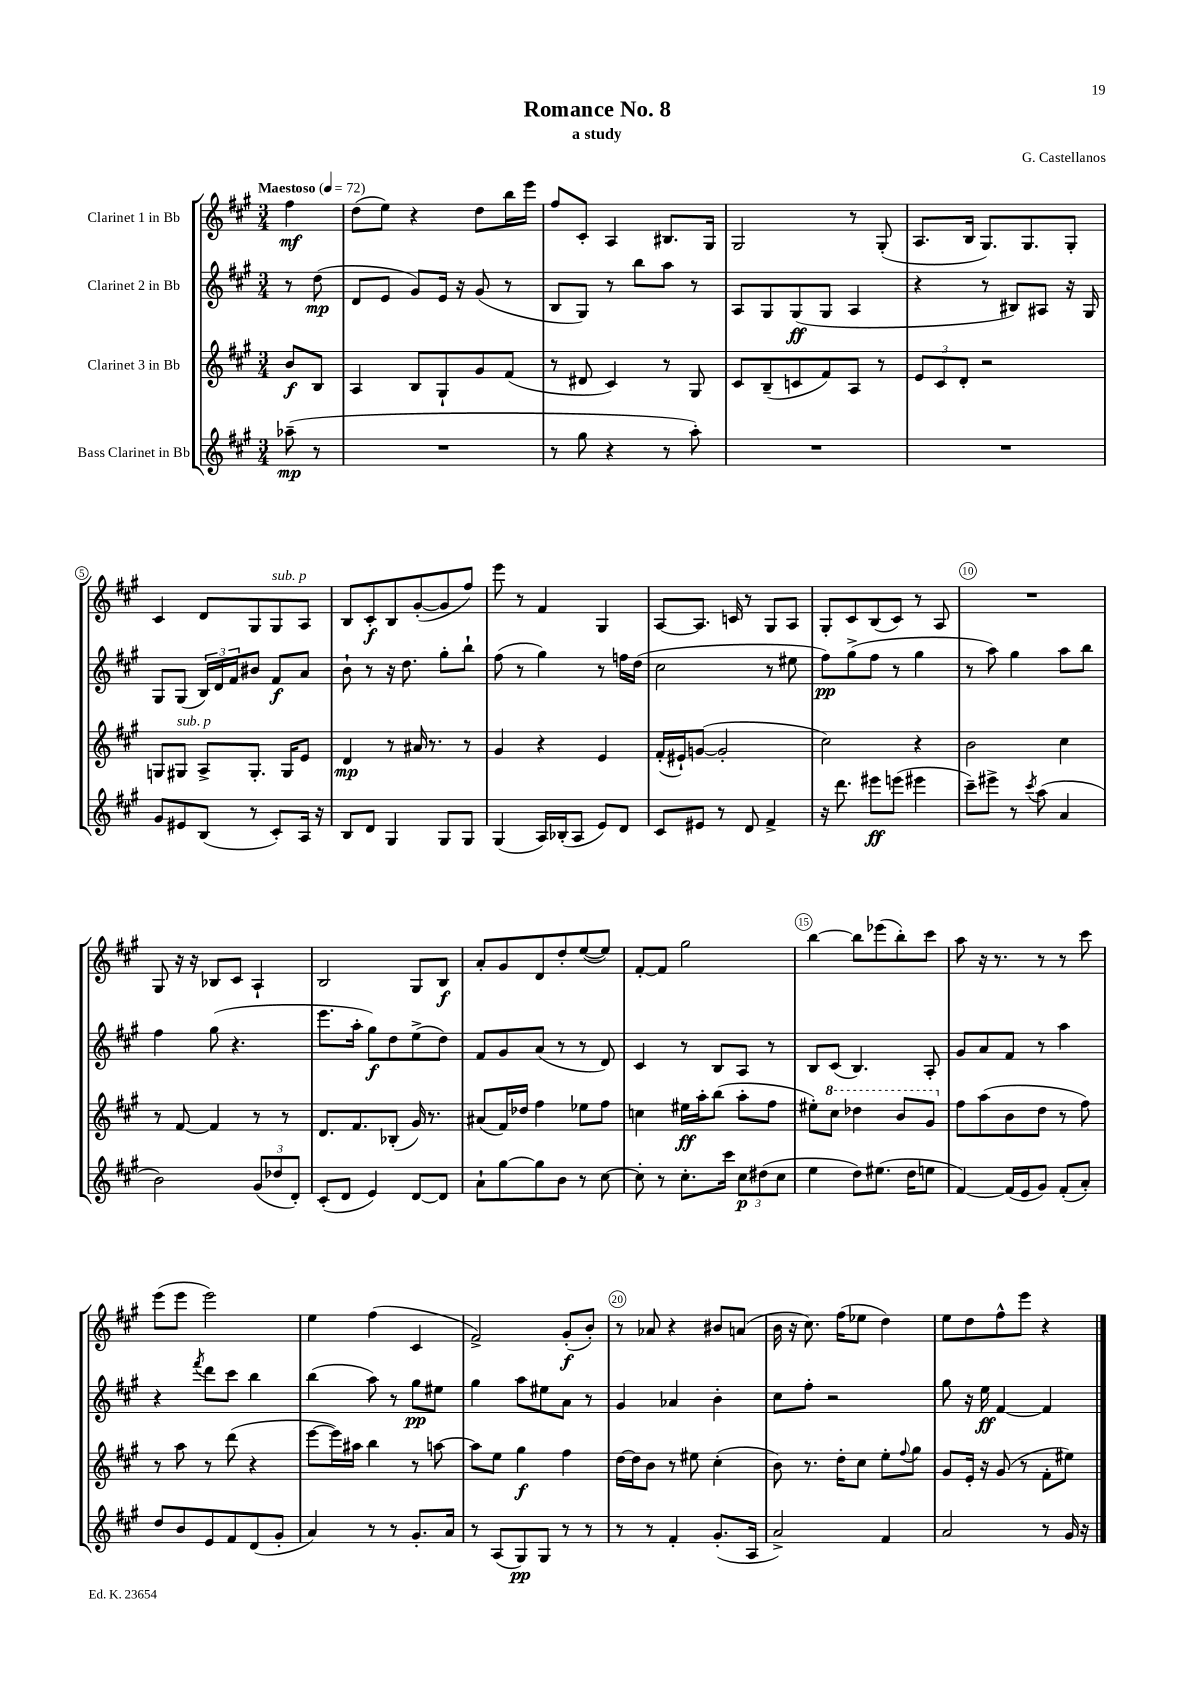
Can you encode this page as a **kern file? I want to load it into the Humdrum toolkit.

**kern	**dynam	**kern	**dynam	**kern	**dynam	**kern	**dynam
*part4	*part4	*part3	*part3	*part2	*part2	*part1	*part1
*staff4	*staff4	*staff3	*staff3	*staff2	*staff2	*staff1	*staff1
*I"Bass Clarinet in Bb	*	*I"Clarinet 3 in Bb	*	*I"Clarinet 2 in Bb	*	*I"Clarinet 1 in Bb	*
*clefG2	*	*clefG2	*	*clefG2	*	*clefG2	*
*k[f#c#g#]	*	*k[f#c#g#]	*	*k[f#c#g#]	*	*k[f#c#g#]	*
*M3/4	*	*M3/4	*	*M3/4	*	*M3/4	*
*MM72	*	*MM72	*	*MM72	*	*MM72	*
=	=	=	=	=	=	=	=
!	!	!	!	!	!	!LO:TX:a:B:t=Maestoso	!
(8aa-X~\	mp	8b/L	f	8r	.	4ff#\	mf
8r	.	8B/J	.	(8dd\	mp	.	.
=1	=1	=1	=1	=1	=1	=1	=1
2.r	.	4A/	.	8d/L	.	(8dd\L	.
.	.	.	.	8e/J	.	8ee\J)	.
.	.	8B/L	.	8g#/L)	.	4r	.
.	.	8G#`/	.	16e/Jk	.	.	.
.	.	.	.	16r	.	.	.
.	.	8g#/	.	(8g#/	.	8dd\L	.
.	.	(8f#/J	.	8r	.	16bb\L	.
.	.	.	.	.	.	16eee\JJ	.
=2	=2	=2	=2	=2	=2	=2	=2
8r	.	8r	.	8B/L	.	8ff#/L	.
8gg#\	.	8d#X/	.	8G#/J)	.	8c#'/J	.
4r	.	4c#/)	.	8r	.	4A/	.
.	.	.	.	8bb\L	.	.	.
8r	.	8r	.	8aa\J	.	8.B#X/L	.
8aa'\)	.	8G#/	.	8r	.	.	.
.	.	.	.	.	.	16G#/Jk	.
=3	=3	=3	=3	=3	=3	=3	=3
2.r	.	8c#/L	.	8A/L	.	2G#/	.
.	.	(8B~/	.	8G#/	.	.	.
.	.	8cn/	.	(8G#/	ff	.	.
.	.	8f#/)	.	8G#/J	.	.	.
.	.	8A/J	.	4A/	.	8r	.
.	.	8r	.	.	.	(8G#'/	.
=4	=4	=4	=4	=4	=4	=4	=4
2.r	.	12e/L	.	4r	.	8.A/L	.
.	.	12c#/	.	.	.	.	.
.	.	12d'/J	.	.	.	.	.
.	.	.	.	.	.	16B/Jk	.
.	.	2r	.	8r	.	8.G#/L)	.
.	.	.	.	8B#X/L)	.	.	.
.	.	.	.	.	.	8.G#/	.
.	.	.	.	8A#X/J	.	.	.
.	.	.	.	16r	.	8G#'/J	.
.	.	.	.	16G#/	.	.	.
!!LO:LB:g=z
=5	=5	=5	=5	=5	=5	=5	=5
8g#/L	.	8Gn/L	.	8G#/L	.	4c#/	.
!	!	!LO:TX:a:i:t=sub. p	!	!	!	!	!
8e#X/	.	8G#X/J	.	(8G#/J	.	.	.
(8B/J	.	8A^/L	.	24B/LL)	.	8d/L	.
.	.	.	.	24d/	.	.	.
.	.	.	.	24f#/J	.	.	.
8r	.	8.G#'/J	.	8b#X/J	.	8G#/	.
!	!	!	!	!	!	!LO:TX:a:i:t=sub. p	!
8c#'/L)	.	.	.	8f#/L	f	8G#/	.
.	.	16G#/KL	.	.	.	.	.
16A/Jk	.	8e/J	.	8a/J	.	8A/J	.
16r	.	.	.	.	.	.	.
=6	=6	=6	=6	=6	=6	=6	=6
8B/L	.	4d/	mp	8b`\	.	8B/L	.
8d/J	.	.	.	8r	.	8c#'/	f
4G#/	.	8r	.	16r	.	8B/	.
.	.	.	.	8.dd\	.	.	.
.	.	16a#X/	.	.	.	([8g#'/	.
.	.	8.r	.	.	.	.	.
8G#/L	.	.	.	8gg#'\L	.	8g#/]	.
8G#/J	.	8r	.	8bb`\J	.	8ff#/J)	.
=7	=7	=7	=7	=7	=7	=7	=7
(4G#/	.	4g#/	.	(8ff#\	.	8eee\	.
.	.	.	.	8r	.	8r	.
16A/LL)	.	4r	.	4gg#\)	.	4f#/	.
(16B-X'/J	.	.	.	.	.	.	.
8A/J	.	.	.	.	.	.	.
8e/L)	.	4e/	.	8r	.	4G#/	.
8d/J	.	.	.	16ffn\LL	.	.	.
.	.	.	.	(16dd\JJ	.	.	.
=8	=8	=8	=8	=8	=8	=8	=8
8c#/L	.	(16f#'/LL	.	2cc#\	.	[8A/L	.
.	.	16e#X`/J)	.	.	.	.	.
8e#X/J	.	([8gn/J	.	.	.	8.A/J]	.
8r	.	2g'/]	.	.	.	.	.
.	.	.	.	.	.	16cn/	.
8d/	.	.	.	.	.	8r	.
4f#^/	.	.	.	8r	.	8G#/L	.
.	.	.	.	8ee#X\	.	8A/J	.
=9	=9	=9	=9	=9	=9	=9	=9
16r	.	2cc#\)	.	8ff#\L)	pp	8G#'/L	.
8.ddd\	.	.	.	.	.	.	.
.	.	.	.	(8gg#^\	.	8c#/	.
8eee#X\L	ff	.	.	8ff#\J	.	(8B/	.
(8eeen\J	.	.	.	8r	.	8c#/J)	.
4eee#X\	.	4r	.	4gg#\	.	8r	.
.	.	.	.	.	.	8A/	.
=10	=10	=10	=10	=10	=10	=10	=10
8ccc#~\L)	.	2b\	.	8r	.	2.r	.
8eee#X^\J	.	.	.	8aa\)	.	.	.
8r	.	.	.	4gg#\	.	.	.
8qccc#/	.	.	.	.	.	.	.
(8aa\	.	.	.	.	.	.	.
4a/	.	4cc#\	.	8aa\L	.	.	.
.	.	.	.	8bb\J	.	.	.
!!LO:LB:g=z
=11	=11	=11	=11	=11	=11	=11	=11
2b\)	.	8r	.	4ff#\	.	8G#/	.
.	.	[8f#/	.	.	.	16r	.
.	.	.	.	.	.	16r	.
.	.	4f#/]	.	(8gg#\	.	8B-X/L	.
.	.	.	.	4.r	.	8c#/J	.
(12g#/L	.	8r	.	.	.	4A`/	.
12dd-X/	.	.	.	.	.	.	.
.	.	8r	.	.	.	.	.
12d'/J)	.	.	.	.	.	.	.
=12	=12	=12	=12	=12	=12	=12	=12
(8c#'/L	.	8.d/L	.	8.eee\L	.	2B/	.
8d/J	.	.	.	.	.	.	.
.	.	8.f#/	.	16aa'\Jk	.	.	.
4e/)	.	.	.	8gg#\L)	f	.	.
.	.	(8B-X'/J	.	8dd\	.	.	.
[8d/L	.	16g#/)	.	(8ee^\	.	8G#/L	.
.	.	8.r	.	.	.	.	.
8d/J]	.	.	.	8dd\J)	.	8B/J	f
=13	=13	=13	=13	=13	=13	=13	=13
8a`\L	.	(8a#X/L	.	8f#/L	.	8a'/L	.
[8gg#\	.	16f#/L)	.	8g#/	.	8g#/	.
.	.	16dd-X/JJ	.	.	.	.	.
8gg#\]	.	4ff#\	.	(8a/J	.	8d/	.
8b\J	.	.	.	8r	.	8dd'/	.
8r	.	8ee-X\L	.	8r	.	([8ee/	.
[8cc#\	.	8ff#\J	.	8d/)	.	8ee/J])	.
=14	=14	=14	=14	=14	=14	=14	=14
8cc#'\]	.	4ccn\	.	4c#/	.	[8f#'/L	.
8r	.	.	.	.	.	8f#/J]	.
8.cc#'\L	.	16ee#X\LL	ff	8r	.	2gg#\	.
.	.	16aa'\J	.	.	.	.	.
.	.	(8bb\J	.	8B/L	.	.	.
16ccc#\Jk	.	.	.	.	.	.	.
12cc#\L	p	8aa'\L	.	8A/J	.	.	.
(12dd#X\	.	.	.	.	.	.	.
.	.	8ff#\J	.	8r	.	.	.
12cc#\J	.	.	.	.	.	.	.
=15	=15	=15	=15	=15	=15	=15	=15
4ee\	.	8ee#X'\L)	.	8B/L	.	[4bb\	.
*	*	*8va	*	*	*	*	*
.	.	8ccc#\J	.	(8c#/J	.	.	.
8dd\L)	.	4ddd-X\	.	4.B/)	.	8bb\L]	.
(8.ee#X\J	.	.	.	.	.	(8eee-X\	.
.	.	8bb/L	.	.	.	8bb'\)	.
16dd\KL	.	.	.	.	.	.	.
8een\J	.	8gg#/J	.	8A'/	.	8ccc#\J	.
=16	=16	=16	=16	=16	=16	=16	=16
*	*	*X8va	*	*	*	*	*
[4f#/)	.	8ff#\L	.	8g#/L	.	8aa\	.
.	.	(8aa\	.	8a/	.	16r	.
.	.	.	.	.	.	8.r	.
(16f#/LL]	.	8b\	.	8f#/J	.	.	.
16e/J	.	.	.	.	.	.	.
8g#/J)	.	8dd\J	.	8r	.	8r	.
(8f#'/L	.	8r	.	4aa\	.	8r	.
8a'/J)	.	8ff#\)	.	.	.	8ccc#\	.
!!LO:LB:g=z
=17	=17	=17	=17	=17	=17	=17	=17
8dd/L	.	8r	.	4r	.	(8eee\L	.
8b/	.	8aa\	.	.	.	8eee\J	.
.	.	.	.	8qfff#/	.	.	.
8e/	.	8r	.	8ddd\L	.	2eee\)	.
8f#/	.	(8ddd\	.	8ccc#\J	.	.	.
(8d/	.	4r	.	4bb\	.	.	.
8g#'/J	.	.	.	.	.	.	.
=18	=18	=18	=18	=18	=18	=18	=18
4a/)	.	[8eee\L	.	(4bb\	.	4ee\	.
.	.	16eee\L])	.	.	.	.	.
.	.	16aa#X\JJ	.	.	.	.	.
8r	.	4bb\	.	8aa\)	.	(4ff#\	.
8r	.	.	.	8r	.	.	.
8.g#'/L	.	8r	.	8gg#\L	pp	4c#/	.
.	.	[8aan\	.	8ee#X\J	.	.	.
16a/Jk	.	.	.	.	.	.	.
=19	=19	=19	=19	=19	=19	=19	=19
8r	.	8aa\L]	.	4gg#\	.	2f#^/)	.
(8A/L	.	8ee\J	.	.	.	.	.
8G#/)	pp	4gg#\	f	8aa\L	.	.	.
8G#/J	.	.	.	8ee#X\	.	.	.
8r	.	4ff#\	.	8a\J	.	(8g#'/L	f
8r	.	.	.	8r	.	8b'/J)	.
=20	=20	=20	=20	=20	=20	=20	=20
8r	.	[16dd\LL	.	4g#/	.	8r	.
.	.	16dd\J]	.	.	.	.	.
8r	.	8b\J	.	.	.	8a-X/	.
4f#'/	.	8r	.	4a-X/	.	4r	.
.	.	8ee#X\	.	.	.	.	.
(8.g#'/L	.	(4cc#'\	.	4b'\	.	8b#X/L	.
.	.	.	.	.	.	(8an/J	.
16A/Jk	.	.	.	.	.	.	.
=21	=21	=21	=21	=21	=21	=21	=21
2a^/)	.	8b\)	.	8cc#\L	.	16b\	.
.	.	.	.	.	.	16r	.
.	.	8.r	.	8ff#'\J	.	8.cc#\)	.
.	.	.	.	2r	.	.	.
.	.	16dd'\KL	.	.	.	(16ff#\KL	.
.	.	8cc#\J	.	.	.	8ee-X\J	.
4f#/	.	8ee'\L	.	.	.	4dd\)	.
.	.	8qqff#/	.	.	.	.	.
.	.	8gg#\J	.	.	.	.	.
=22	=22	=22	=22	=22	=22	=22	=22
2a/	.	8g#/L	.	8gg#\	.	8ee\L	.
.	.	16e'/Jk	.	16r	.	8dd\	.
.	.	16r	.	16ee\	ff	.	.
.	.	(8g#/	.	[4f#/	.	8ff#^^\	.
.	.	8r	.	.	.	8eee\J	.
8r	.	8f#'\L	.	4f#/]	.	4r	.
16g#/	.	8ee#X\J)	.	.	.	.	.
16r	.	.	.	.	.	.	.
==	==	==	==	==	==	==	==
*-	*-	*-	*-	*-	*-	*-	*-
